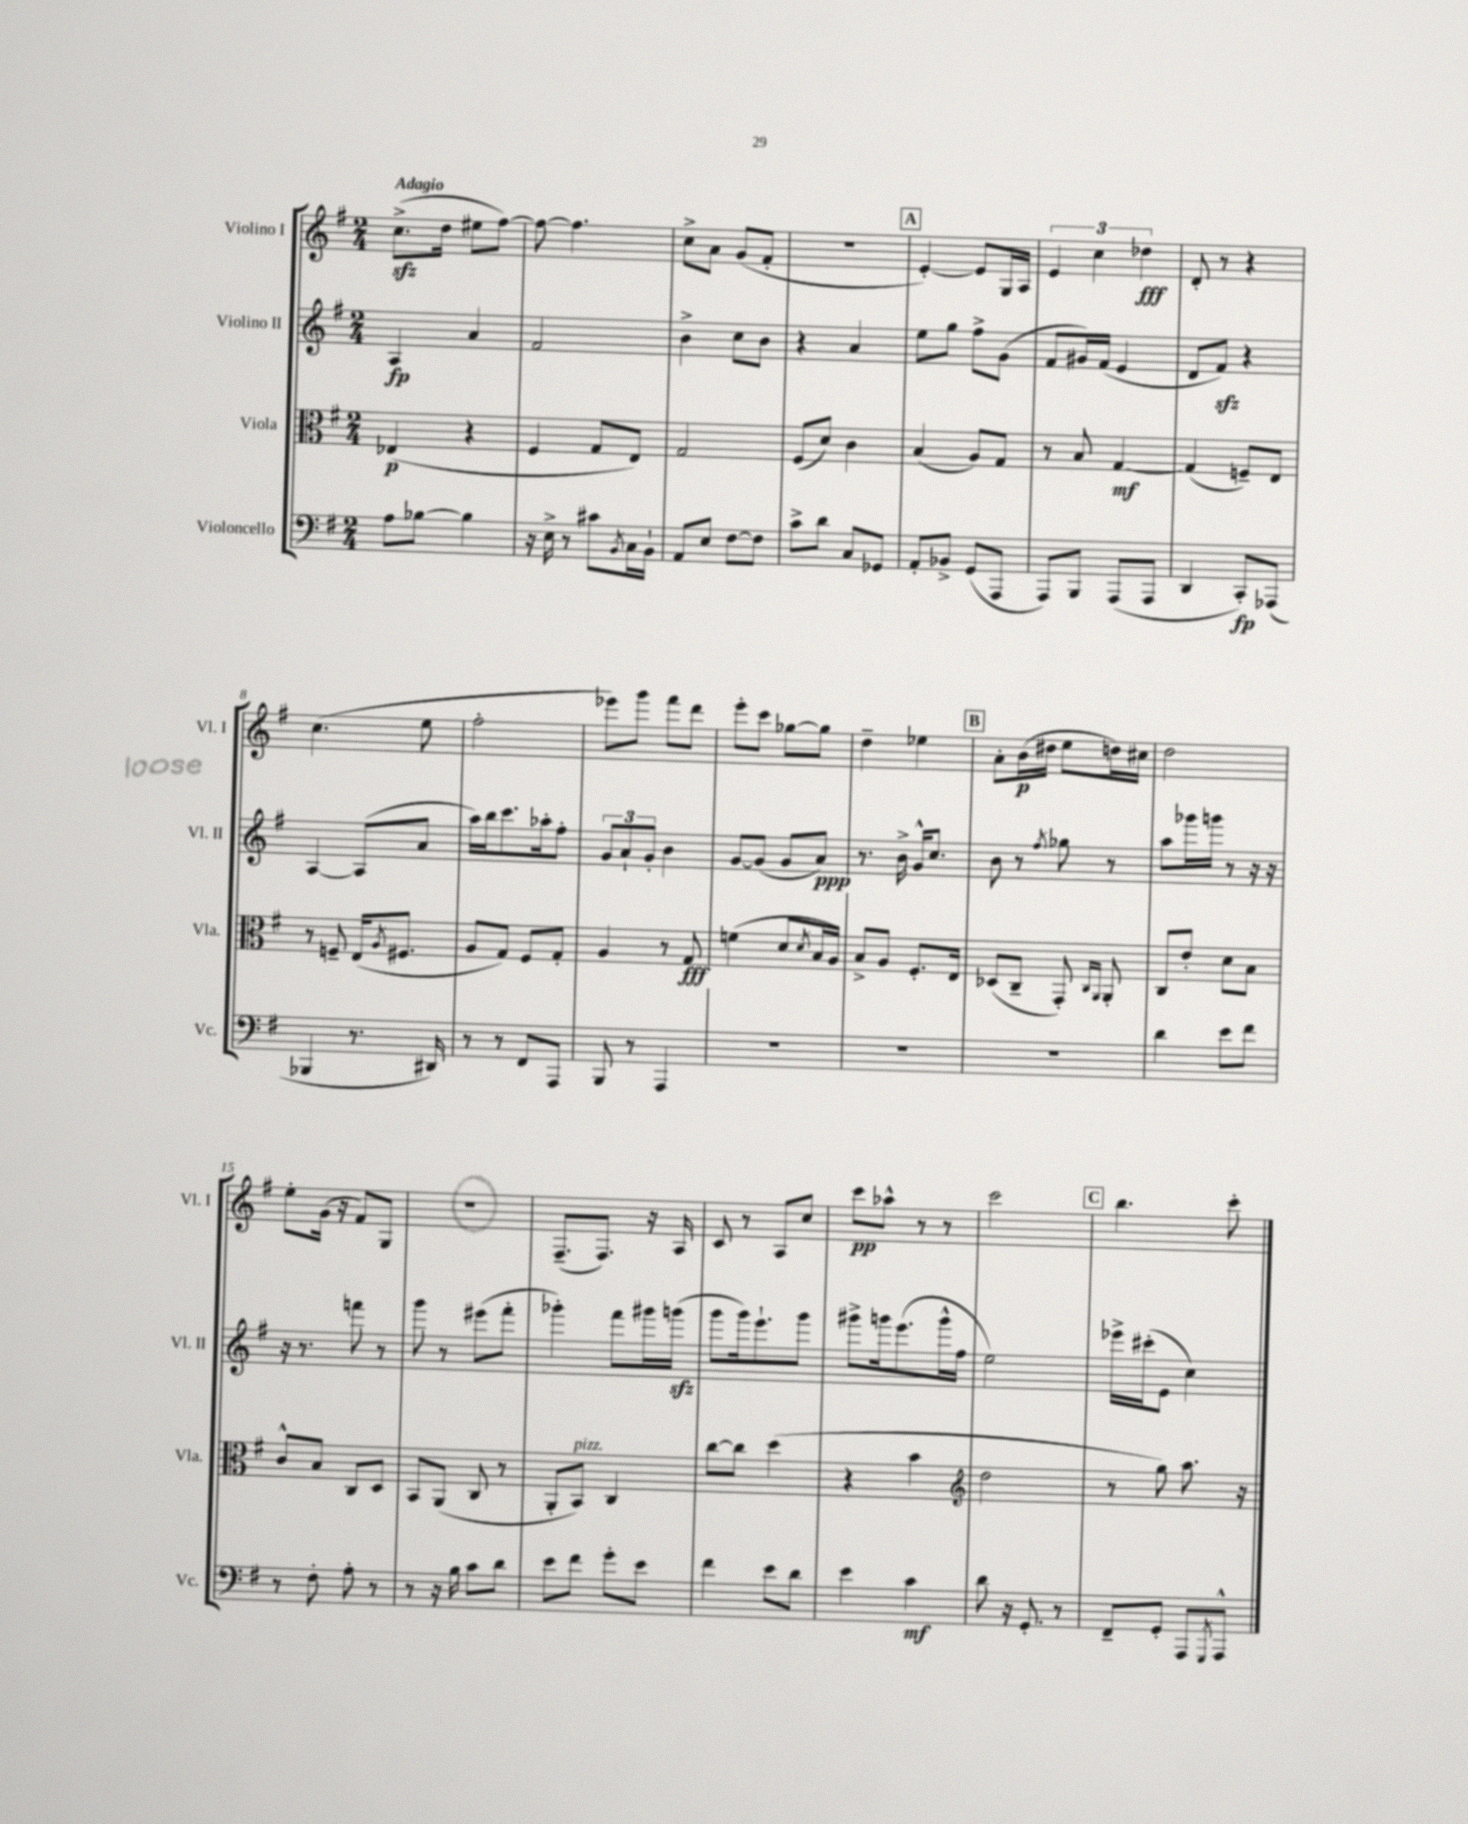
<<
\new StaffGroup <<
\new Staff = "s0" \with { instrumentName = "Violino I" shortInstrumentName = "Vl. I" } {
    \clef treble \key g \major \numericTimeSignature \time 2/4 \tempo "Adagio"
    c''8.->\sfz( d''16 eis''8 fis''8~) |
    fis''8~ fis''4. |
    c''8-> a'8 g'8( fis'8-. |
    R2 |
    \mark \markup { \box "A" } e'4~-.) e'8 g16 a16 |
    \tuplet 3/2 { e'4 c''4 des''4\fff } |
    d'8-. r8 r4 |
    c''4.( e''8 |
    fis''2-. |
    ees'''8) g'''8 fis'''8 d'''8 |
    e'''8-. c'''8 ges''8~ ges''8 |
    d''4-- ees''4 |
    \mark \markup { \box "B" } a'8-. b'16\p( dis''16 e''8 d''16) cis''16 |
    d''2 |
    e''8-. g'16( r16 fis'8) g8 |
    R2 |
    fis8.--( fis8.) r16 a16 |
    c'8 r8 a8 c''8 |
    c'''8\pp aes''8-^ r8 r8 |
    c'''2 |
    \mark \markup { \box "C" } b''4. c'''8-. \bar "|." |
}
\new Staff = "s1" \with { instrumentName = "Violino II" shortInstrumentName = "Vl. II" } {
    \clef treble \key g \major \numericTimeSignature \time 2/4
    a4\fp a'4 |
    fis'2 |
    b'4-> c''8 b'8 |
    r4 a'4 |
    \mark \markup { \box "A" } e''8 g''8 fis''8-> g'8( |
    fis'8 gis'16) fis'16( e'4 |
    d'8 fis'8\sfz) r4 |
    a4~ a8( a'8 |
    a''16) b''16 c'''8. aes''16-. fis''8-. |
    \tuplet 3/2 { g'8 a'8-! g'8-. } b'4 |
    g'8~ g'8( g'8 a'8\ppp) |
    r8. b'16-> g'16-^ c''8. |
    \mark \markup { \box "B" } b'8 r8 \acciaccatura { fis''8 } ges''8 r8 |
    a''8 ges'''16 g'''16 r8 r16 r16 |
    r16 r8. f'''8 r8 |
    g'''8 r8 eis'''8( fis'''8-. |
    ges'''4-.) fis'''8 gis'''16 g'''16\sfz( |
    g'''8 g'''16) e'''8.-! g'''8 |
    gis'''8-> g'''16 e'''8.( g'''16-^ fis''16 |
    e''2) |
    \mark \markup { \box "C" } ees'''16-> cis'''16-.( e'8 c''4) \bar "|." |
}
\new Staff = "s2" \with { instrumentName = "Viola" shortInstrumentName = "Vla." } {
    \clef alto \key g \major \numericTimeSignature \time 2/4
    ees4\p( r4 |
    fis4 g8 e8) |
    g2 |
    fis8( d'8) c'4 |
    \mark \markup { \box "A" } b4( a8) g8 |
    r8 b8 g4~\mf |
    g4( f8--) e8 |
    r8 f8-- e16( \acciaccatura { a8 } fis8. |
    a8 g8) fis8 g8-. |
    a4 r8 g8\fff |
    f'4( d'8 \acciaccatura { d'8 } b16 a16) |
    b8-> a8 fis8.-. e16 |
    \mark \markup { \box "B" } des8( c8-- g,8-.) \grace { c16 a,16 } a,8-. |
    c8 e'8-. d'8 b8 |
    c'8-^ b8 c8 d8 |
    b,8 a,8( c8 r8 |
    a,8-. b,8^\markup { \italic "pizz." }) c4 |
    c''8~ c''8 d''4( |
    r4 b'4 |
    \clef treble d''2 |
    \mark \markup { \box "C" } r8 g''8) a''8. r16 \bar "|." |
}
\new Staff = "s3" \with { instrumentName = "Violoncello" shortInstrumentName = "Vc." } {
    \clef bass \key g \major \numericTimeSignature \time 2/4
    a8 bes8~ bes4 |
    r16 e16-> r8 cis'8 \acciaccatura { b,8 } c16 b,16-! |
    a,8 e8 fis8~ fis8 |
    c'8-> d'8 c8 ges,8 |
    \mark \markup { \box "A" } a,8-. bes,8-> g,8( a,,8 |
    a,,8) b,,8 a,,8( a,,8 |
    d,4 c,8-.\fp) aes,,8( |
    bes,,4 r8. dis,16) |
    r8 r8 fis,8 a,,8 |
    b,,8 r8 a,,4 |
    R2 |
    R2 |
    \mark \markup { \box "B" } R2 |
    d'4 e'8 fis'8 |
    r8 fis8-. a8-. r8 |
    r8 r16 b16 c'8 d'8 |
    e'8 fis'8 g'8-. e'8 |
    fis'4 e'8 d'8 |
    e'4 c'4\mf |
    d'8 r16 g,8.-. r8 |
    \mark \markup { \box "C" } fis,8-- g,8-. a,,8 \acciaccatura { g,,8 } a,,8-^ \bar "|." |
}
>>
>>
